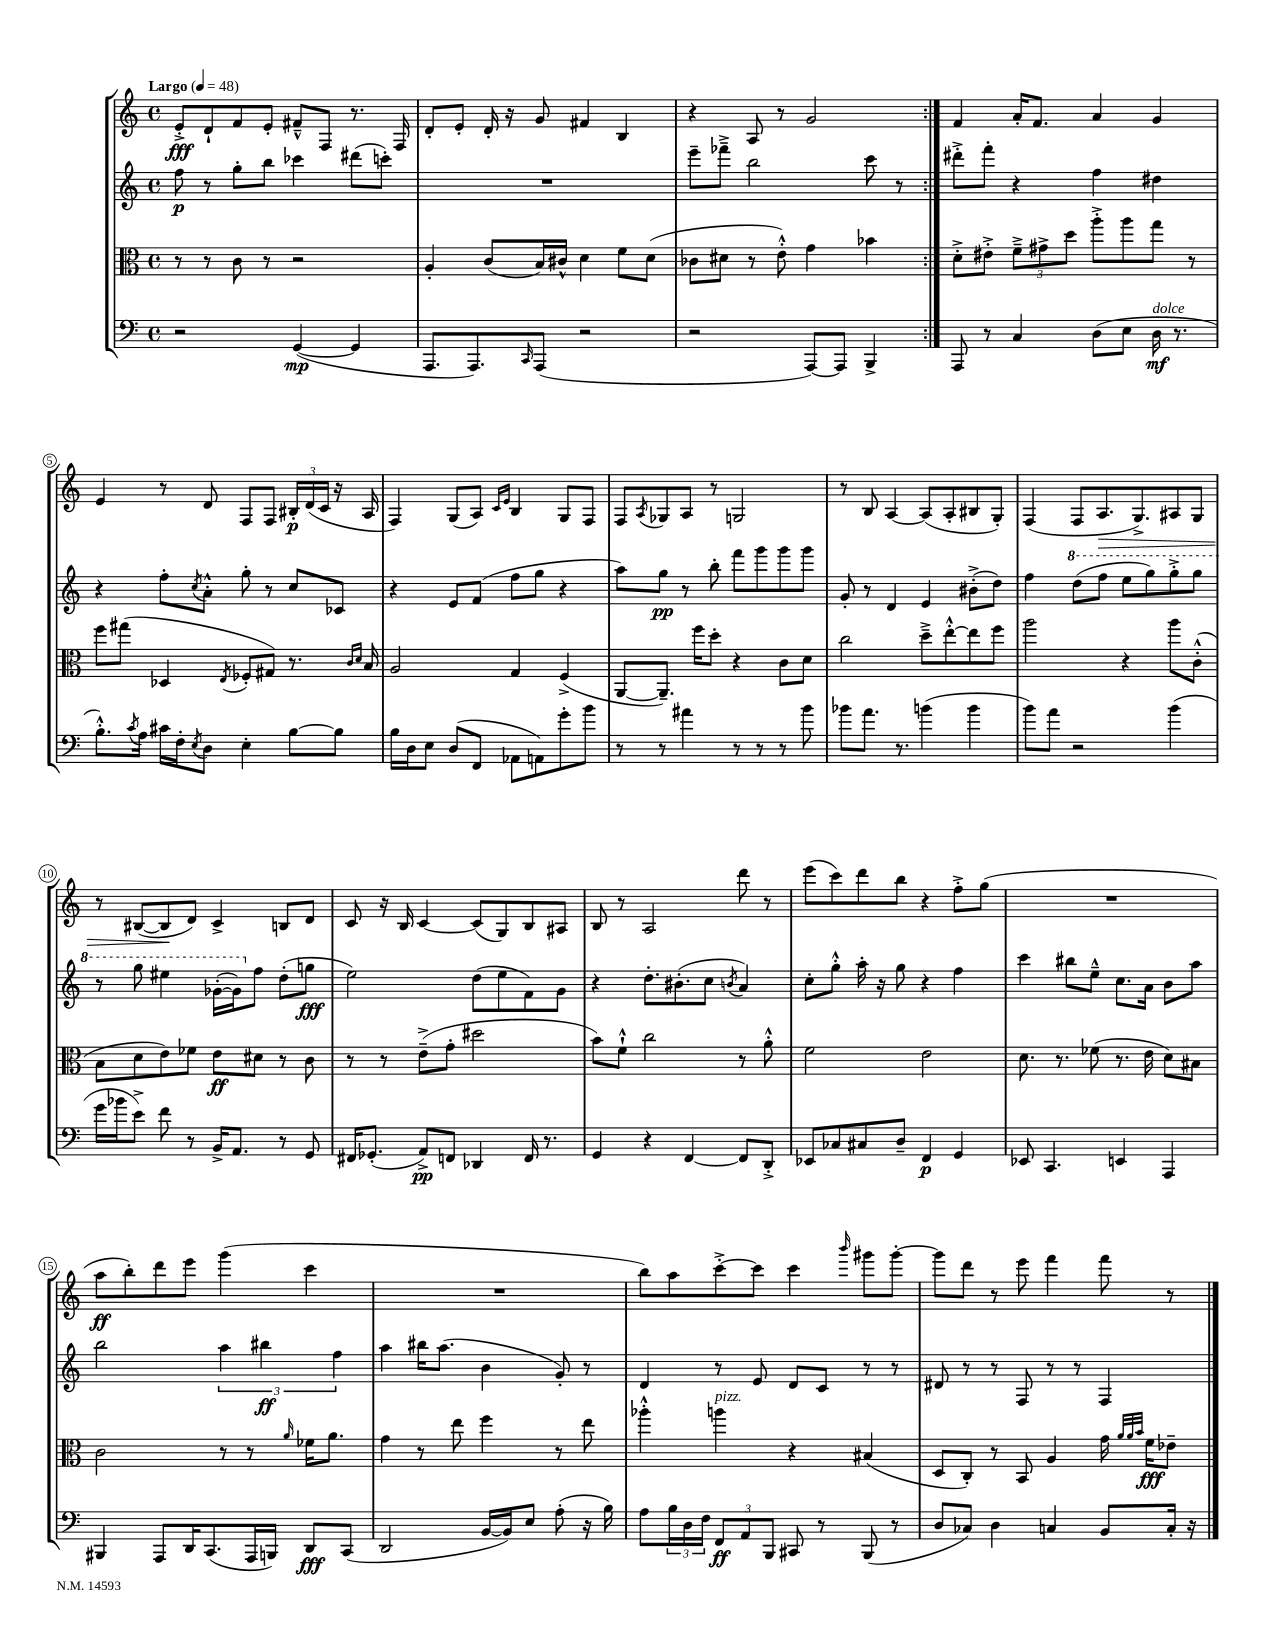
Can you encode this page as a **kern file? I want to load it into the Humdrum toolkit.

**kern	**kern	**kern	**kern
*staff4	*staff3	*staff2	*staff1
*clefF4	*clefC3	*clefG2	*clefG2
*k[]	*k[]	*k[]	*k[]
*M4/4	*M4/4	*M4/4	*M4/4
*met(c)	*met(c)	*met(c)	*met(c)
*MM48	*MM48	*MM48	*MM48
2r	8r	8ff	8e'^
.	8r	8r	8d`
.	8c	8gg'	8f
.	8r	8bb	8e'
([4GG	2r	4ccc-	8f#~^^
.	.	.	8F
4GG]	.	(8ddd#	8.r
.	.	8ccc')	.
.	.	.	16F
=	=	=	=
8.AAA	4A'	1r	8d'
.	.	.	8e'
8.AAA)	.	.	.
.	(8c	.	16d'
.	.	.	16r
16qqCC	.	.	.
(8AAA	16B)	.	8g
.	16c#^^	.	.
2r	4d	.	4f#
.	8f	.	4B
.	(8d	.	.
=	=	=	=
2r	8c-	8eee~	4r
.	8d#	8fff-~^	.
.	8r	2bb	8A
.	8e'^^)	.	8r
[8AAA)	4g	.	2g
8AAA]	.	.	.
4BBB^	4b-	8ccc	.
.	.	8r	.
=:|!	=:|!	=:|!	=:|!
8AAA	8d'^	8ddd#'^	4f
8r	8e#'^	8fff'	.
4C	12f~^	4r	16a'
.	.	.	8.f
.	12g#^	.	.
.	12dd	.	.
(8D	8aa'^	4ff	4a
8E	8aa	.	.
16D	8gg	4dd#	4g
8.r	.	.	.
.	8r	.	.
=	=	=	=
8.B'^^)	8ff	4r	4e
.	(8gg#	.	.
8qc	.	.	.
16A	.	.	.
16c#	4D-	8ff'	8r
16F'	.	.	.
8qE	.	8qcc	.
8D	.	8a'^^	8d
.	8qE	.	.
4E'	8F-'	8gg'	8F
.	8G#)	8r	8F
[8B	8.r	8cc	24B#'
.	.	.	(24d
.	.	.	24c
8B]	.	8c-	16r
.	16qqc	.	.
.	16qqd	.	.
.	16B	.	16A
=	=	=	=
16B	2A	4r	4F)
16D	.	.	.
8E	.	.	.
(8D	.	8e	(8G
8FF	.	(8f	8A)
.	.	.	16qqc
.	.	.	16qqe
8AA-	4G	8ff	4B
8AA)	.	8gg	.
8g'	(4F^	4r	8G
8b	.	.	8F
=	=	=	=
8r	[8AA	8aa)	8F
.	.	.	8qA
8r	8.AA~])	8gg	8G-
4a#	.	8r	8A
.	16ff	.	.
.	8dd'	8bb'	8r
8r	4r	8fff	2G
8r	.	8ggg	.
8r	8c	8ggg	.
8b	8d	8ggg	.
=	=	=	=
8b-	2cc	8g'	8r
8.a	.	8r	8B
.	.	4d	[4A
8.r	.	.	.
(4b	8dd~^	4e	(8A]
.	[8ee'^^	.	8A'
4b	8ee]	(8b#'^	8B#
.	8ff	8dd)	8G')
=	=	=	=
8b)	2aa	4ff	(4F
8a	.	.	.
2r	.	(8ddd	8F
.	.	8fff	8.A
.	4r	8eee	.
.	.	.	8.G^)
.	.	8ggg)	.
(4b	8aa	8ggg'^	8A#
.	(8c'^^	8ggg	8G
=	=	=	=
16g	8B	8r	8r
16b-	.	.	.
8e^)	8d	8ggg	([8B#
8f	8e)	4eee#	8B#]
8r	8f-	.	8d)
16BB^	8e	([16gg-'	4c^
8.AA	.	16gg-])	.
.	8d#	8ff	.
8r	8r	(8dd'	8B
8GG	8c	8gg	8d
=	=	=	=
16FF#	8r	2ee)	8c
(8.GG-'	.	.	.
.	8r	.	16r
.	.	.	16B
8AA^)	(8e~^	.	[4c
8FF	8g'	.	.
4DD-	2dd#	(8dd	(8c]
.	.	8ee	8G)
16FF	.	8f)	8B
8.r	.	.	.
.	.	8g	8A#
=	=	=	=
4GG	8b)	4r	8B
.	8f`^^	.	8r
4r	2cc	8.dd'	2A
.	.	(8.b#'	.
[4FF	.	.	.
.	.	8cc	.
.	.	8qb	.
8FF]	8r	4a)	8ddd
8DD'^	8a'^^	.	8r
=	=	=	=
8EE-	2f	8cc'	(8eee
8C-	.	8gg'^^	8ccc)
8C#	.	16aa'	8ddd
.	.	16r	.
8D~	.	8gg	8bb
4FF	2e	4r	4r
4GG	.	4ff	8ff'^
.	.	.	(8gg
=	=	=	=
8EE-	8.d	4ccc	1r
4.CC	.	.	.
.	8.r	.	.
.	.	8bb#	.
.	(8f-	8ee~^^	.
4EE	8.r	8.cc	.
.	16e	16a	.
4AAA	8d)	8b	.
.	8B#	8aa	.
=	=	=	=
4BBB#	2c	2bb	8aa
.	.	.	8bb')
8AAA	.	.	8ddd
16DD	.	.	8eee
(8.CC	.	.	.
.	8r	6aa	(4ggg
16AAA	8r	.	.
.	.	6bb#	.
16BBB)	.	.	.
.	16qqa	.	.
8DD	16f-	.	4ccc
.	8.a	.	.
.	.	6ff	.
(8CC	.	.	.
=	=	=	=
2DD	4g	4aa	1r
.	8r	16bb#	.
.	.	(8.aa	.
.	8ee	.	.
[16BB	4ff	4b	.
16BB])	.	.	.
8E	.	.	.
(8A'	8r	8g')	.
16r	8ee	8r	.
16B)	.	.	.
=	=	=	=
8A	4aa-'^^	4d	8bb)
24B	.	.	8aa
24D	.	.	.
24F	.	.	.
12FF	4aa	8r	[8ccc'^
12AA	.	.	.
.	.	8e	8ccc]
12BBB	.	.	.
8CC#	4r	8d	4ccc
8r	.	8c	.
.	.	.	16qqbbb
(8BBB	(4B#	8r	8ggg#
8r	.	8r	[8ggg#'
=	=	=	=
8D	8D	8d#	8ggg#]
8C-)	8C')	8r	8ddd
4D	8r	8r	8r
.	8BB	8F	8eee
4C	4A	8r	4fff
.	.	8r	.
8BB	16g	4F	8fff
.	32qqa	.	.
.	32qqa	.	.
.	32qqb	.	.
.	16f	.	.
16C'	8e-~	.	8r
16r	.	.	.
==	==	==	==
*-	*-	*-	*-
